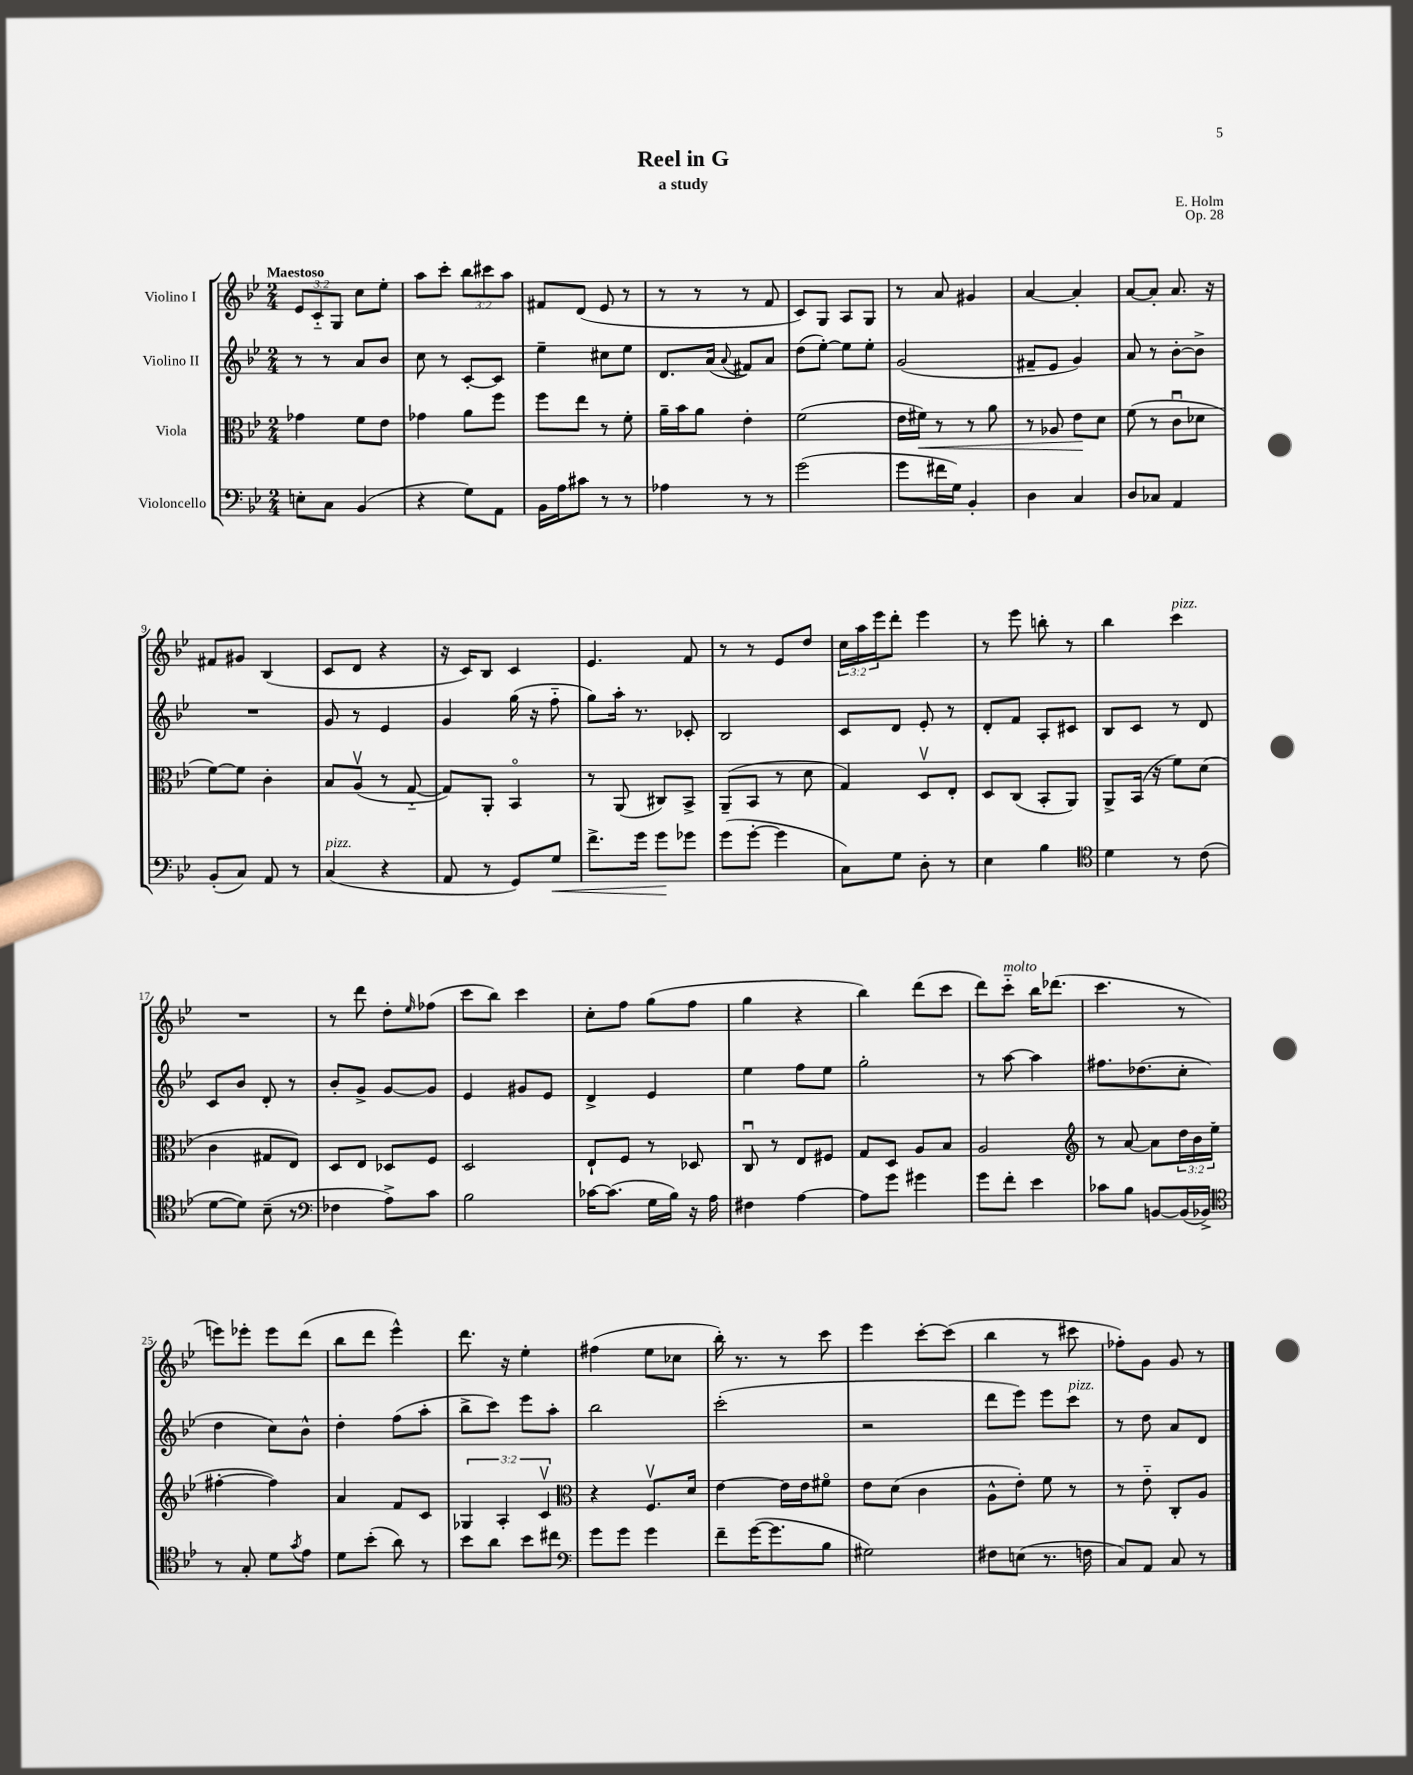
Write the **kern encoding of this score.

**kern	**kern	**kern	**kern
*staff4	*staff3	*staff2	*staff1
*clefF4	*clefC3	*clefG2	*clefG2
*k[b-e-]	*k[b-e-]	*k[b-e-]	*k[b-e-]
*M2/4	*M2/4	*M2/4	*M2/4
8E'\L	4g-\	8r	12e-/L
.	.	.	12c'~/
8C\J	.	8r	.
.	.	.	12G/J
(4BB-/	8f\L	8a/L	8cc\L
.	8e-\J	8b-/J	8ee-'\J
=	=	=	=
4r	4g-\	8cc\	8aa\L
.	.	8r	8ccc'\J
8G\L)	8a\L	[8c'/L	12bb-\L
.	.	.	12ccc#\
8AA\J	8ff\J	8c/]J	.
.	.	.	12aa\J
=	=	=	=
16BB-\LL	8ff\L	4ee-~\	8f#/L
16A\J	.	.	.
8c#\J	8ee-\J	.	(8d/J
8r	8r	8cc#\L	8e-/
8r	8f'\	8ee-\J	8r
=	=	=	=
4A-\	16a~\LL	8.d/L	8r
.	16b-\J	.	.
.	8a\J	.	8r
.	.	(16a/Jk	.
.	.	8qqa/	.
8r	4e-'\	8f#/L)	8r
8r	.	8a/J	8f/
=	=	=	=
(2g\	(2f\	(8dd\L	8c/L)
.	.	[8ee-'\J)	8G/J
.	.	8ee-\]L	8A/L
.	.	8ee-'\J	8G/J
=	=	=	=
8g\L	16e-\LL	(2g/	8r
.	16f#\JJ)	.	.
16f#\L	8r	.	8a/
16G\JJ)	.	.	.
4BB-'/	8r	.	4g#/
.	8a\	.	.
=	=	=	=
4D\	8r	8f#~/L	[4a/
.	8A-/	8e-/J	.
4C/	8e-\L	4g/)	4a'/]
.	8d\J	.	.
=	=	=	=
8D/L	(8f\	8a/	[8a/L
8C-/J	8r	8r	8a'/]J
4AA/	8cu\L	[8b-'\L	8.a/
.	8d-\J	8b-^\]J	.
.	.	.	16r
=	=	=	=
(8BB-'/L	[8f\L)	2r	8f#/L
8C/J)	8f\]J	.	8g#/J
8AA/	4c'\	.	(4B-/
8r	.	.	.
=	=	=	=
(4C/	8B-/L	8g/	8c/L
.	(8Av/J	8r	8d/J
4r	8r	4e-/	4r
.	[8G'~/	.	.
=	=	=	=
8AA/	8G/]L)	4g/	16r
.	.	.	16c/LK)
8r	8AA'/J	.	8B-/J
8GG/L)	4BB-o/	(16gg\	4c/
.	.	16r	.
8G/J	.	8ff'~\	.
=	=	=	=
8.f^\L	8r	8gg\L)	4.e-/
.	(8AA/	16aa'\Jk	.
16g\Jk	.	8.r	.
8g\L	8C#/L)	.	.
8g-\J	8BB-^/J	8c-'/	8f/
=	=	=	=
(8g\L	(8AA~/L	2B-/	8r
[8g'\J	8BB-/J	.	8r
4g\]	8r	.	8e-/L
.	8d\	.	8dd/J
=	=	=	=
8C\L)	4G/)	8c/L	24cc\LL
.	.	.	24aa\
.	.	.	24eee-\J
8G\J	.	8d/J	8ddd'\J
8D'\	8Dv/L	8e-'/	4eee-\
8r	8E-'/J	8r	.
=	=	=	=
4E-\	8D/L	8d'/L	8r
.	(8C/J	8f/J	8eee-\
4B-\	8BB-'/L	8A'/L	8bb'\
.	8AA/J)	8c#/J	8r
=	=	=	=
*clefC4	*	*	*
4d\	8AA^/L	8B-/L	4bb-\
.	(16BB-/Jk	8c/J	.
.	16r	.	.
8r	8f\L)	8r	4ccc\
(8c\	(8d\J	8d/	.
=	=	=	=
[8d\L	4c\	8c/L	2r
8d\]J)	.	8b-/J	.
(8B-~\	8G#/L	8d'/	.
8r	8E-/J)	8r	.
=	=	=	=
*clefF4	*	*	*
4F-\	8D/L	8b-'/L	8r
.	8E-/J	8g^/J	8ddd\
8A^\L)	8D-/L	[8g/L	8dd'\L
.	.	.	16qqee-/
8c\J	8F/J	8g/]J	(8ff-\J
=	=	=	=
2B-\	2D/	4e-/	8ccc\L
.	.	.	8bb-\J)
.	.	8g#/L	4ccc\
.	.	8e-/J	.
=	=	=	=
[16c-\LK	8E-`/L	4d^/	8cc'\L
(8.c-\]J	.	.	.
.	8F/J	.	8ff\J
16G\LL	8r	4e-/	(8gg\L
16B-\JJ)	.	.	.
16r	8D-/	.	8ff\J
16A\	.	.	.
=	=	=	=
4F#\	8Cu/	4ee-\	4gg\
.	8r	.	.
[4A\	8E-/L	8ff\L	4r
.	8F#/J	8ee-\J	.
=	=	=	=
8A\]L	8G/L	2gg'\	4bb-\)
8g\J	8D/J	.	.
4g#\	8A/L	.	(8ddd\L
.	8B-/J	.	8ccc\J
=	=	=	=
8g\L	2A/	8r	8ddd\L)
8f'\J	.	[8aa\	8ccc'~\J
4e-\	.	4aa\]	16bb-\LK
.	.	.	(8.ddd-\J
=	=	=	=
*	*clefG2	*	*
8c-\L	8r	8.ff#\L	4.ccc\
8B-\J	[8a/	.	.
.	.	(8.dd-\	.
[8BB/L	8a\]L	.	.
(16BB/]L	24dd\L	8cc'\J	8r
.	24b-\	.	.
16BB-^/JJ)	.	.	.
.	(24ee-\JJ	.	.
=	=	=	=
*clefC4	*	*	*
8r	[4ff#'\	4dd\	8eee\L)
8G'/	.	.	8eee-'\J
8d\L	4ff#\])	8cc\L)	8eee-\L
8qg/	.	.	.
8e-\J	.	8b-^^\J	(8ddd\J
=	=	=	=
8d\L	4a/	4dd'\	8bb-\L
(8b-'\J	.	.	8ddd\J
8a\)	8f/L	(8ff\L	4eee-^^\)
8r	8c/J	8aa'\J	.
=	=	=	=
8b-\L	6G-/	8bb-^\L	8.ddd\
8a\J	.	8ccc\J)	.
.	6A'/	.	.
.	.	.	16r
8b-\L	.	8eee-\L	4ee-'\
.	6cv/	.	.
8cc#\J	.	8aa'\J	.
=	=	=	=
*clefF4	*clefC3	*	*
8g\L	4r	2bb-\	(4ff#\
8g\J	.	.	.
4g\	8.Fv/L	.	8ee-\L
.	.	.	8cc-\J
.	16d/Jk	.	.
=	=	=	=
8f~\L	[4e-\	(2ccc'\	16bb-'\)
.	.	.	8.r
([16g\K	.	.	.
8.g\]	.	.	.
.	16e-\]LL	.	8r
.	16e-\J	.	.
8B-\J	8f#o\J	.	8ccc\
=	=	=	=
2G#\)	8e-\L	2r	4eee-\
.	(8d\J	.	.
.	4c\	.	[8ccc'\L
.	.	.	(8ccc\]J
=	=	=	=
8F#\L	8A^^\L	8ddd\L	4bb-\
(8E\J	8e-'\J)	8eee-\J)	.
8.r	8f\	8eee-\L	8r
.	8r	8ccc\J	8ccc#\
16F\	.	.	.
=	=	=	=
8C/L)	8r	8r	8ff-'\L)
8AA/J	8e-'~\	8dd\	8g\J
8C/	8C'/L	8a/L	8g/
8r	8A/J	8d/J	8r
==	==	==	==
*-	*-	*-	*-
